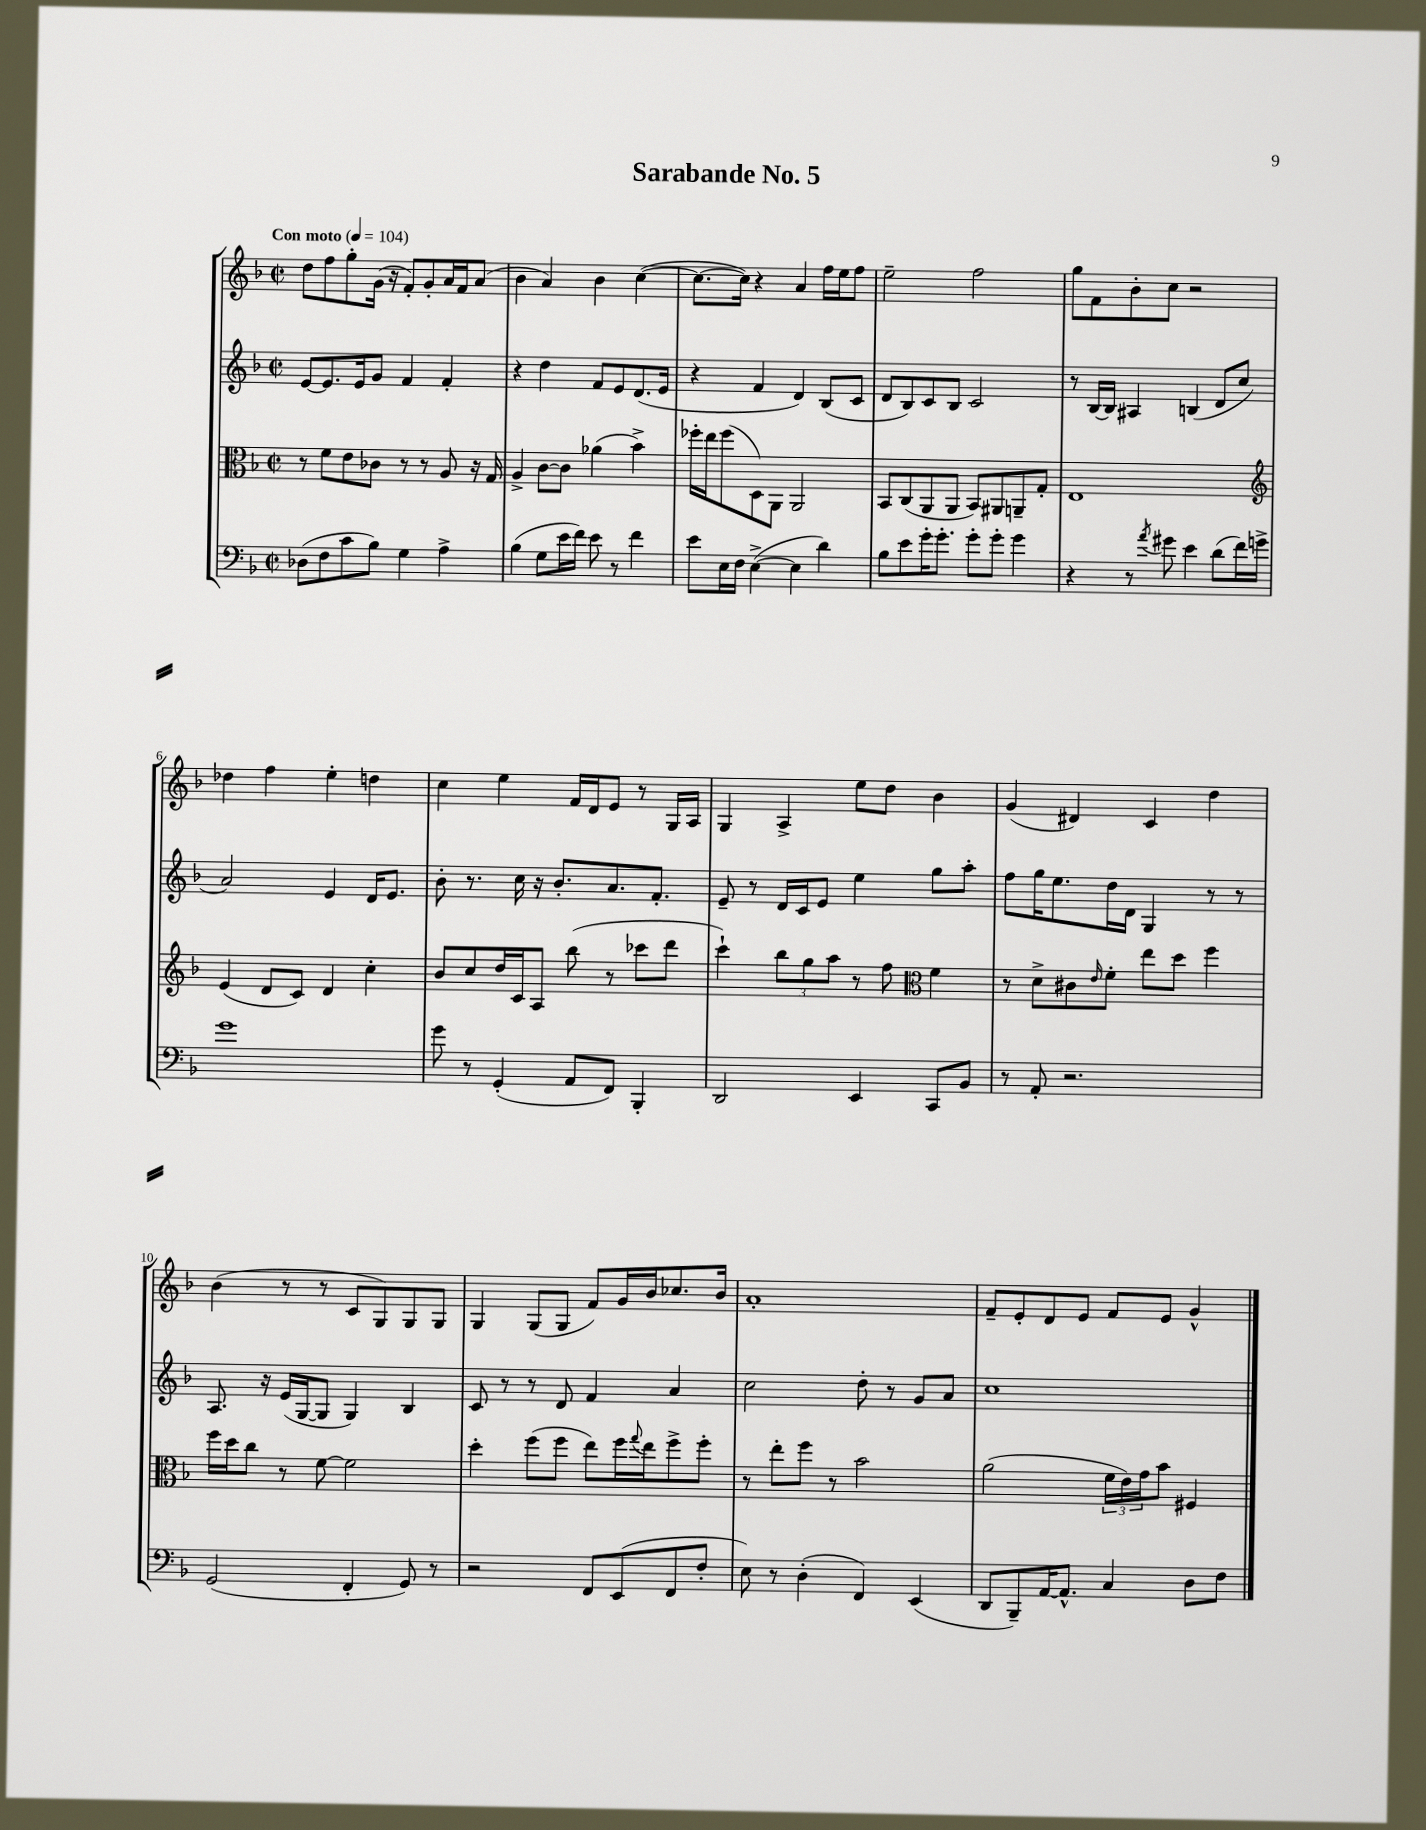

**kern	**kern	**kern	**kern
*part4	*part3	*part2	*part1
*staff4	*staff3	*staff2	*staff1
*clefF4	*clefC3	*clefG2	*clefG2
*k[b-]	*k[b-]	*k[b-]	*k[b-]
*M2/2	*M2/2	*M2/2	*M2/2
*met(c|)	*met(c|)	*met(c|)	*met(c|)
*MM104	*MM104	*MM104	*MM104
=1	=1	=1	=1
!	!	!	!LO:TX:a:B:t=Con moto
(8D-X\L	8r	[8e/L	8dd\L
8F\	8f\L	8.e/]	8ff\
8c\	8e\	.	8gg'\
.	.	16e/k	.
8B-\J)	8c-X\J	8g/J	(16g\Jk
.	.	.	16r
4G\	8r	4f/	8f'/L)
.	8r	.	8g'/
4A^\	8A/	4f'/	16a/L
.	.	.	16f/J
.	16r	.	(8a/J
.	16G/	.	.
=2	=2	=2	=2
(4B-\	4A^/	4r	4b-\
8G\L	[8c\L	4dd\	4a/)
16e\L	8c\J]	.	.
16f\JJ)	.	.	.
8e\	(4a-X\	8f/L	4b-\
8r	.	8e/	.
4f\	4b-^\)	(8.d/	([4cc\
.	.	16e/Jk	.
=3	=3	=3	=3
8e\L	16ff-X'\LL	4r	8.cc\L_
.	16ee\J	.	.
16E\L	(8ff-\	.	.
16F\JJ	.	.	16cc\Jk])
([4E^\	8D\)	4f/	4r
.	8AA\J	.	.
4E\]	2AA/	4d/)	4a/
4d\)	.	(8B-/L	16ff\LL
.	.	.	16ee\J
.	.	8c/J	8ff\J
=4	=4	=4	=4
8B-\L	8BB-/L	8d/L	2ee~\
8e\	(8C/	8B-/)	.
16g'\K	8AA/	8c/	.
8.g'\J	.	.	.
.	8AA/J	8B-/J	.
8g'\L	8BB-/L)	2c/	2ff\
8g'\J	8AA#X/	.	.
4g\	8AAn~/	.	.
.	8G'/J	.	.
=5	=5	=5	=5
4r	1E	8r	8gg\L
.	.	[16B-/LL	8f\
.	.	16B-/JJ]	.
8r	.	4A#X/	8b-'\
8qa/	.	.	.
8g#X\	.	.	8cc\J
4e\	.	(4Bn/	2r
(8d\L	.	8d/L	.
16f\L)	.	8cc/J	.
16gn^\JJ	.	.	.
!!LO:LB:g=z
=6	=6	=6	=6
*	*clefG2	*	*
1g	(4e/	2a/)	4dd-X\
.	8d/L	.	4ff\
.	8c/J)	.	.
.	4d/	4e/	4ee'\
.	4cc'\	16d/KL	4ddn\
.	.	8.e/J	.
=7	=7	=7	=7
8g\	8b-/L	8b-'\	4cc\
8r	8cc/	8.r	.
(4GG'/	16dd/L	.	4ee\
.	16c/J	16cc\	.
.	8A/J	16r	.
.	.	8.b-'/L	.
8AA/L	(8bb-\	.	16f/LL
.	.	.	16d/J
8FF/J)	8r	8.a/	8e/J
4BBB-'/	8ccc-X\L	.	8r
.	.	8.f'/J	.
.	8ddd\J	.	16G/LL
.	.	.	16A/JJ
=8	=8	=8	=8
2DD/	4ccc`\)	8e~/	4G/
.	.	8r	.
.	12bb-\L	16d/LL	4A^/
.	.	16c/J	.
.	12gg\	.	.
.	.	8e/J	.
.	12aa\J	.	.
4EE/	8r	4ee\	8ee\L
.	8ff\	.	8dd\J
*	*clefC3	*	*
8CC/L	4f\	8gg\L	4b-\
8BB-/J	.	8aa'\J	.
=9	=9	=9	=9
8r	8r	8ff\L	(4g/
8AA'/	8d^\L	16gg\K	.
.	.	8.ee\	.
2.r	8c#X\	.	4d#X/)
.	16qqe/	.	.
.	8f'\J	16dd\L	.
.	.	16d\JJ	.
.	8ee\L	4G/	4c/
.	8dd\J	.	.
.	4ff\	8r	4dd\
.	.	8r	.
!!LO:LB:g=z
=10	=10	=10	=10
(2GG/	16ff\LL	8.A/	(4b-\
.	16dd\J	.	.
.	8cc\J	.	.
.	.	16r	.
.	8r	(16e/LL	8r
.	.	[16G/J	.
.	[8f\	8G/J]	8r
4FF'/	2f\]	4G/)	8c/L
.	.	.	8G/)
8GG/)	.	4B-/	8G/
8r	.	.	8G/J
=11	=11	=11	=11
2r	4dd'\	8c/	4G/
.	.	8r	.
.	(8ff\L	8r	(8G/L
.	8ff\J	8d/	8G/J
8FF/L	8ee\L)	4f/	8f/L)
(8EE/	16ff\L	.	16g/L
.	8qqgg/	.	.
.	16ee\J	.	16b-/J
8FF/	8ff^\	4a/	8.cc-X/
8F'/J	8ff'\J	.	.
.	.	.	16b-/Jk
=12	=12	=12	=12
8E\)	8r	2cc\	1a'
8r	8ee'\L	.	.
(4D'\	8ff\J	.	.
.	8r	.	.
4FF/)	2b-\	8dd'\	.
.	.	8r	.
(4EE/	.	8g/L	.
.	.	8a/J	.
=13	=13	=13	=13
8DD/L	(2a\	1cc	8f~/L
8BBB-~/)	.	.	8e'/
[16AA/K	.	.	8d/
8.AA^^/J]	.	.	.
.	.	.	8e/J
4C/	24f\LL	.	8f/L
.	24e\)	.	.
.	24g\J	.	.
.	8b-\J	.	8e/J
8D\L	4F#X/	.	4g^^/
8F\J	.	.	.
==	==	==	==
*-	*-	*-	*-
